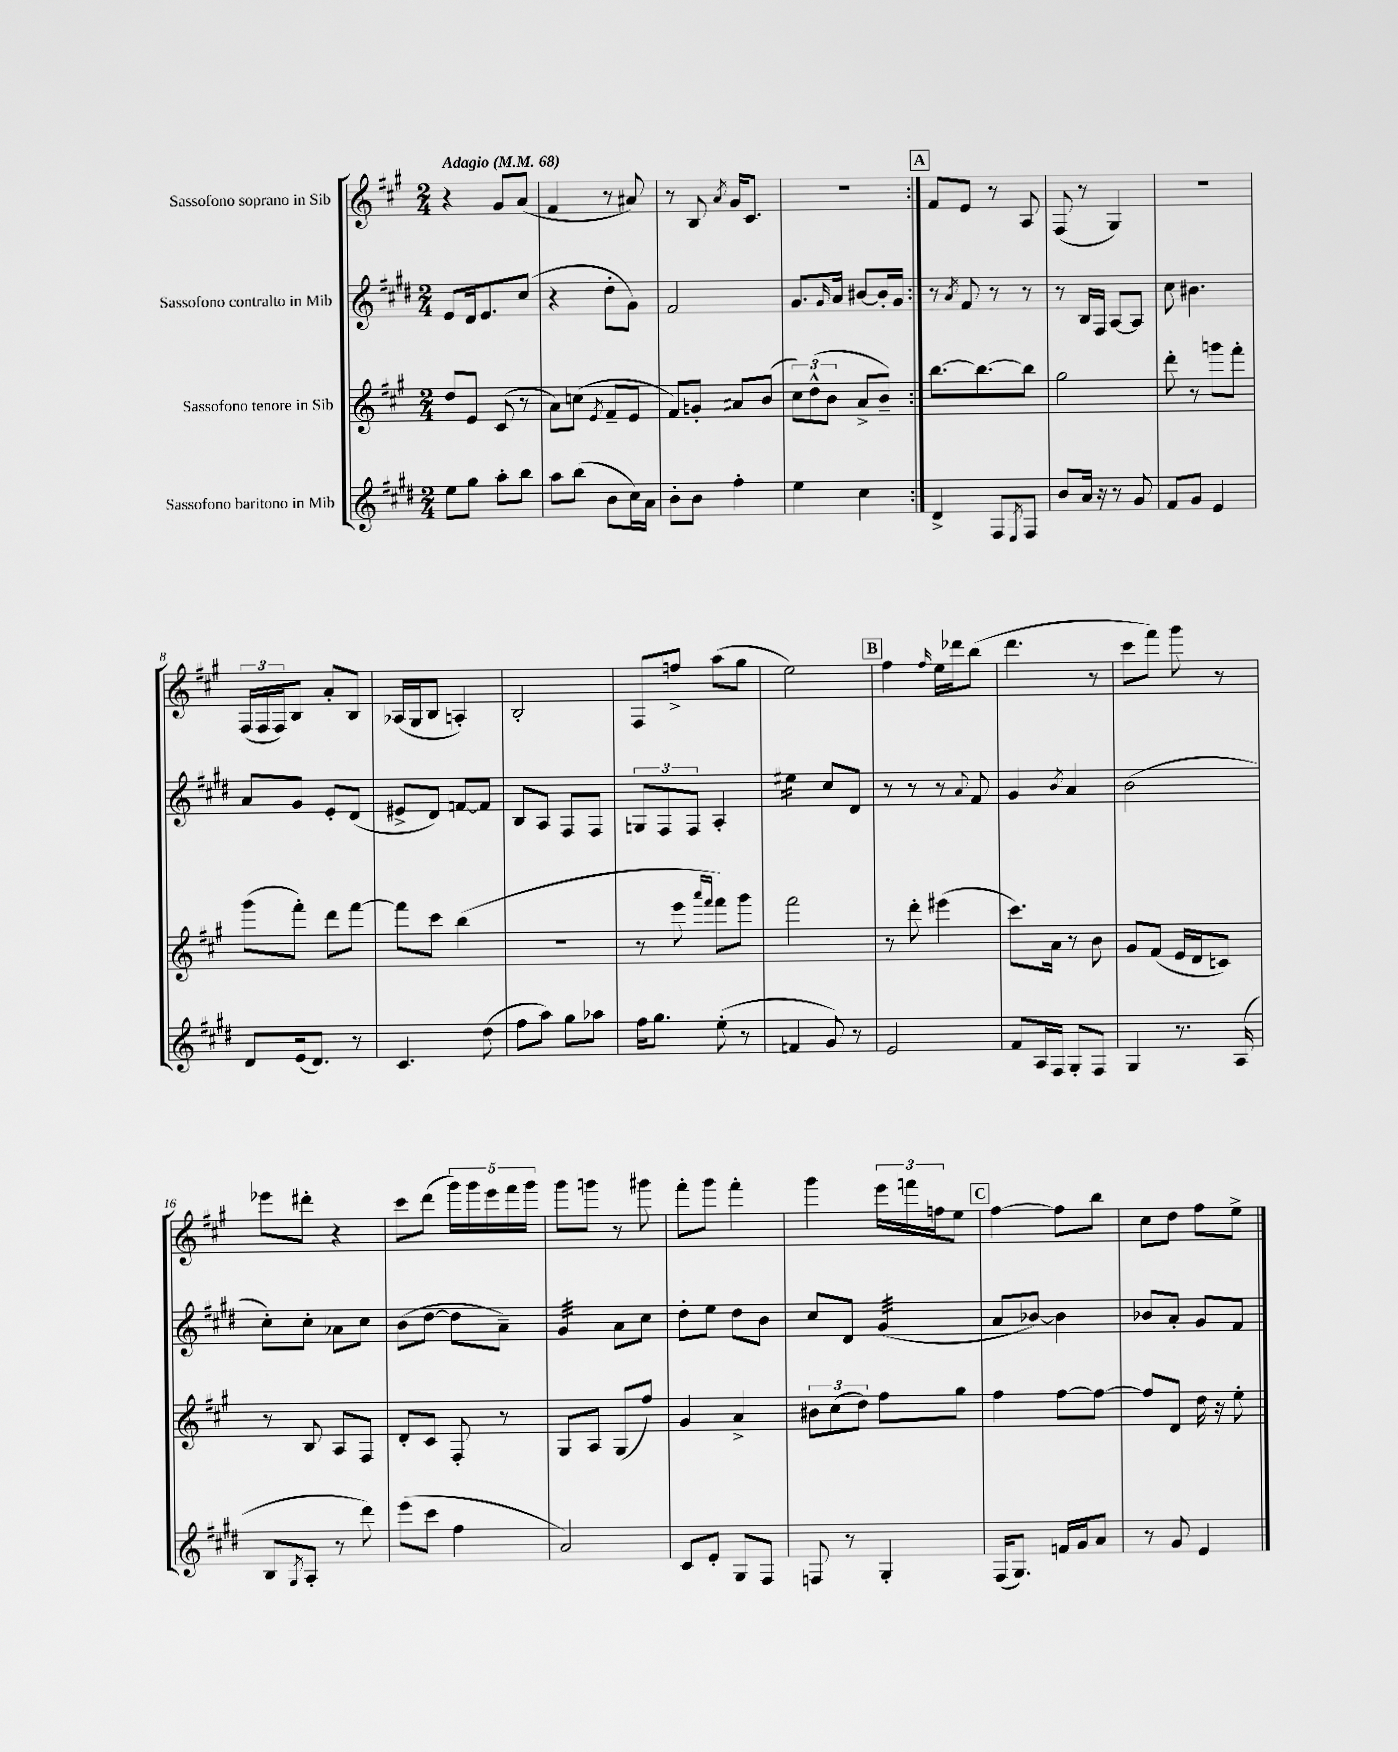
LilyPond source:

<<
\new StaffGroup <<
\new Staff = "s0" \with { instrumentName = "Sassofono soprano in Sib" } {
    \clef treble \key a \major \numericTimeSignature \time 2/4 \tempo "Adagio" 4 = 68
    \repeat volta 2 { r4 gis'8 a'8( |
    fis'4 r8 ais'8) |
    r8 b8 \acciaccatura { a'8 } gis'16 cis'8. |
    r2 | }
    \mark \markup { \box "A" } fis'8 e'8 r8 a8 |
    fis8( r8 gis4) |
    r2 |
    \tuplet 3/2 { fis16( fis16 fis16) } b8 a'8-. b8 |
    aes16( gis16 b8 a4-.) |
    b2-. |
    fis8 f''8-> a''8( gis''8 |
    e''2) |
    \mark \markup { \box "B" } fis''4 \grace { fis''16 } e''16 des'''16 b''8( |
    d'''4. r8 |
    cis'''8 fis'''8) gis'''8 r8 |
    ees'''8 dis'''8-. r4 |
    cis'''8 d'''8( \tuplet 5/4 { gis'''16) gis'''16 e'''16 fis'''16 gis'''16 } |
    gis'''8 g'''8 r8 gis'''8 |
    fis'''8-. gis'''8 fis'''4-. |
    gis'''4 \tuplet 3/2 { e'''16 f'''16 f''16 } e''8 |
    \mark \markup { \box "C" } fis''4~ fis''8 b''8 |
    cis''8 d''8 fis''8 e''8-> \bar "|." |
}
\new Staff = "s1" \with { instrumentName = "Sassofono contralto in Mib" } {
    \clef treble \key e \major \numericTimeSignature \time 2/4
    \repeat volta 2 { e'8 dis'16 e'8. cis''8( |
    r4 dis''8-. gis'8) |
    fis'2 |
    gis'8. \grace { gis'16 } a'16 bis'8~ bis'16-. gis'16 | }
    \mark \markup { \box "A" } r8 \acciaccatura { a'8 } fis'8 r8 r8 |
    r8 b16 fis16 a8~ a8 |
    cis''8 bis'4. |
    a'8 gis'8 e'8-. dis'8( |
    eis'8-> dis'8) f'8~ f'8 |
    b8 a8 fis8 fis8 |
    \tuplet 3/2 { g8 fis8 fis8 } a4-. |
    eis''4:16 cis''8 dis'8 |
    \mark \markup { \box "B" } r8 r8 r8 \appoggiatura { a'8 } fis'8 |
    gis'4 \acciaccatura { b'8 } a'4 |
    b'2( |
    cis''8-.) cis''8-. aes'8 cis''8 |
    b'8( dis''8~ dis''8 a'8--) |
    gis'4:32 a'8 cis''8 |
    dis''8-. e''8 dis''8 b'8 |
    cis''8 dis'8 gis'4:32( |
    \mark \markup { \box "C" } a'8 bes'8~) bes'4 |
    bes'8 a'8-. gis'8 fis'8 \bar "|." |
}
\new Staff = "s2" \with { instrumentName = "Sassofono tenore in Sib" } {
    \clef treble \key a \major \numericTimeSignature \time 2/4
    \repeat volta 2 { d''8 e'8 cis'8( r8 |
    a'8) c''8( \acciaccatura { e'8 } fis'8-- e'8 |
    fis'8) g'8-. ais'8 b'8( |
    \tuplet 3/2 { cis''8) d''8-^( b'8 } a'8-> b'8--) | }
    \mark \markup { \box "A" } b''8.~ b''8.~ b''8 |
    gis''2 |
    d'''8-. r8 g'''8 fis'''8-. |
    gis'''8( fis'''8-.) d'''8 fis'''8~ |
    fis'''8 cis'''8 b''4( |
    R2 |
    r8 e'''8 \grace { a'''16 fis'''16 } fis'''8) gis'''8 |
    fis'''2 |
    \mark \markup { \box "B" } r8 d'''8-. eis'''4( |
    cis'''8.) a'16 r8 b'8 |
    gis'8 fis'8( e'16 d'16 c'8) |
    r8 b8 a8 fis8 |
    d'8-. cis'8 fis8-. r8 |
    gis8 a8 gis8( fis''8) |
    gis'4 a'4-> |
    \tuplet 3/2 { bis'8 cis''8( d''8) } fis''8 gis''8 |
    \mark \markup { \box "C" } fis''4 fis''8~ fis''8~ |
    fis''8 d'8 d''16 r16 e''8-. \bar "|." |
}
\new Staff = "s3" \with { instrumentName = "Sassofono baritono in Mib" } {
    \clef treble \key e \major \numericTimeSignature \time 2/4
    \repeat volta 2 { e''8 gis''8 a''8-. b''8 |
    a''8 b''8( b'8 cis''16) a'16 |
    b'8-. b'8 fis''4-. |
    e''4 cis''4 | }
    \mark \markup { \box "A" } dis'4-> fis8 \acciaccatura { e8 } fis8 |
    b'8 a'16 r16 r8 gis'8 |
    fis'8 gis'8 e'4 |
    dis'8 e'16( dis'8.) r8 |
    cis'4. dis''8( |
    fis''8 a''8) gis''8 aes''8 |
    fis''16 gis''8. e''8-.( r8 |
    f'4 gis'8) r8 |
    \mark \markup { \box "B" } e'2 |
    fis'8 a16 fis16 gis8-. fis8 |
    gis4 r8. a16( |
    b8 \acciaccatura { gis8 } a8-. r8 dis'''8) |
    e'''8( cis'''8 fis''4 |
    a'2) |
    cis'8 e'8-. gis8 fis8 |
    f8 r8 gis4-. |
    \mark \markup { \box "C" } fis16( gis8.) f'16 gis'16 a'8 |
    r8 gis'8 e'4 \bar "|." |
}
>>
>>
